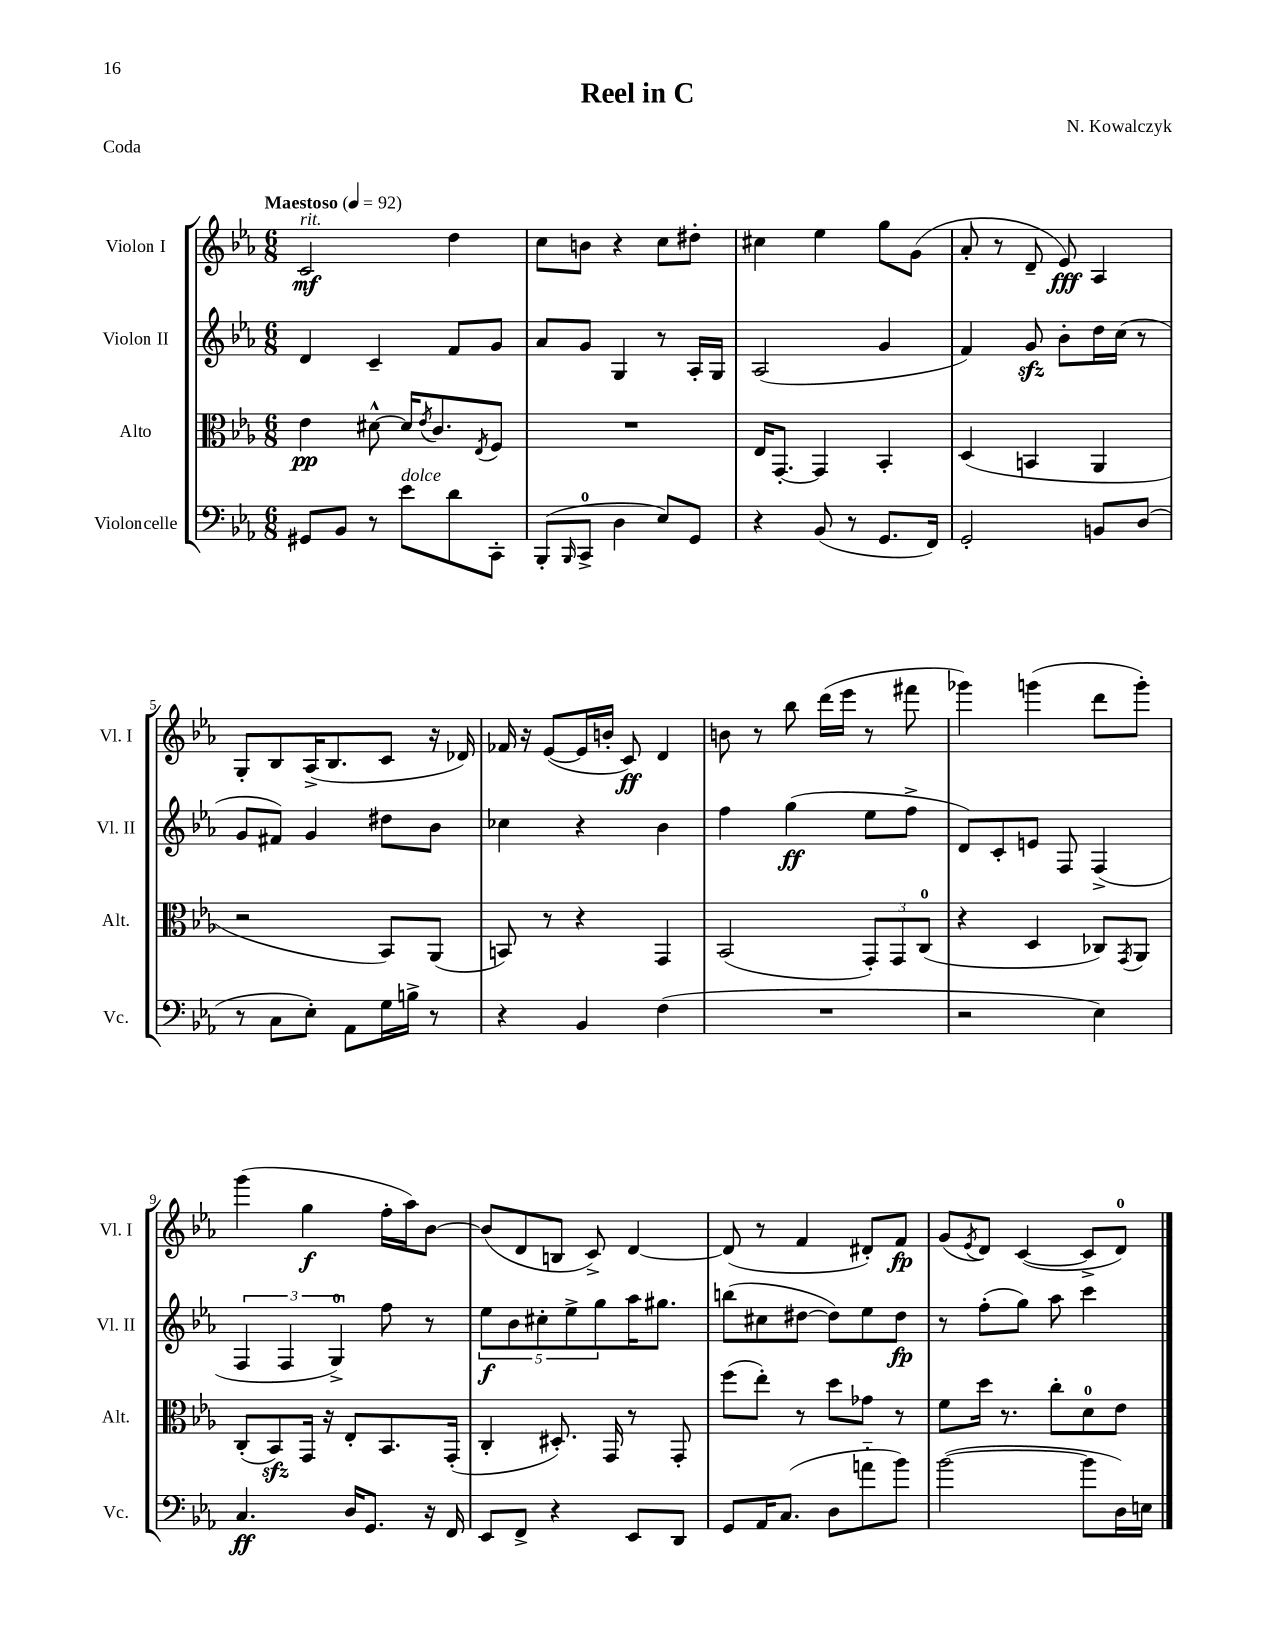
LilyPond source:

\header { title = "Reel in C" composer = "N. Kowalczyk" piece = "Coda" }
<<
\new StaffGroup <<
\new Staff = "s0" \with { instrumentName = "Violon I" shortInstrumentName = "Vl. I" } {
    \clef treble \key ees \major \numericTimeSignature \time 6/8 \tempo "Maestoso" 4 = 92
    c'2\mf^\markup { \italic "rit." } d''4 |
    c''8 b'8 r4 c''8 dis''8-. |
    cis''4 ees''4 g''8 g'8( |
    aes'8-. r8 d'8-- ees'8\fff) aes4 |
    g8-. bes8 aes16->( bes8. c'8 r16 des'16) |
    fes'16 r16 ees'8~( ees'16 b'16-. c'8\ff) d'4 |
    b'8 r8 bes''8 d'''16( ees'''16 r8 fis'''8 |
    ges'''4) g'''4( d'''8 g'''8-.) |
    g'''4( g''4\f f''16-. aes''16) bes'8~ |
    bes'8( d'8 b8 c'8->) d'4~ |
    d'8( r8 f'4 dis'8-.) f'8\fp |
    g'8( \acciaccatura { ees'8 } d'8) c'4~( c'8-> d'8-0) \bar "|." |
}
\new Staff = "s1" \with { instrumentName = "Violon II" shortInstrumentName = "Vl. II" } {
    \clef treble \key ees \major \numericTimeSignature \time 6/8
    d'4 c'4-- f'8 g'8 |
    aes'8 g'8 g4 r8 aes16-. g16 |
    aes2( g'4 |
    f'4) g'8\sfz bes'8-. d''16 c''16( r8 |
    g'8 fis'8) g'4 dis''8 bes'8 |
    ces''4 r4 bes'4 |
    f''4 g''4\ff( ees''8 f''8-> |
    d'8) c'8-. e'8 f8 f4->( |
    \tuplet 3/2 { f4 f4 g4-0->) } f''8 r8 |
    \tuplet 5/4 { ees''8\f bes'8 cis''8-. ees''8-> g''8 } aes''16 gis''8. |
    b''8( cis''8 dis''8~ dis''8) ees''8 dis''8\fp |
    r8 f''8-.( g''8) aes''8 c'''4 \bar "|." |
}
\new Staff = "s2" \with { instrumentName = "Alto" shortInstrumentName = "Alt." } {
    \clef alto \key ees \major \numericTimeSignature \time 6/8
    ees'4\pp dis'8~-^ dis'16 \acciaccatura { ees'8 } c'8. \acciaccatura { ees8 } f8 |
    R2. |
    ees16 g,8.~-. g,4 bes,4-. |
    d4( b,4 aes,4 |
    r2 bes,8) aes,8( |
    b,8) r8 r4 g,4 |
    bes,2( \tuplet 3/2 { g,8-.) g,8 c8-0( } |
    r4 d4 ces8) \acciaccatura { g,8 } aes,8 |
    c8-.( bes,8\sfz) g,16 r16 ees8-. bes,8. g,16-.( |
    c4-. dis8.-.) g,16 r8 g,8-. |
    f''8( ees''8-.) r8 d''8 ges'8 r8 |
    f'8 d''16 r8. c''8-. d'8-0 ees'8 \bar "|." |
}
\new Staff = "s3" \with { instrumentName = "Violoncelle" shortInstrumentName = "Vc." } {
    \clef bass \key ees \major \numericTimeSignature \time 6/8
    gis,8 bes,8 r8 ees'8^\markup { \italic "dolce" } d'8 c,8-. |
    bes,,8-.( \grace { bes,,16 } c,8-0-> d4 ees8) g,8 |
    r4 bes,8( r8 g,8. f,16) |
    g,2-. b,8 d8( |
    r8 c8 ees8-.) aes,8 g16 b16-> r8 |
    r4 bes,4 f4( |
    R2. |
    r2 ees4) |
    c4.\ff d16 g,8. r16 f,16 |
    ees,8 f,8-> r4 ees,8 d,8 |
    g,8 aes,16 c8.( d8 a'8-_ bes'8) |
    bes'2~( bes'8 d16) e16 \bar "|." |
}
>>
>>
